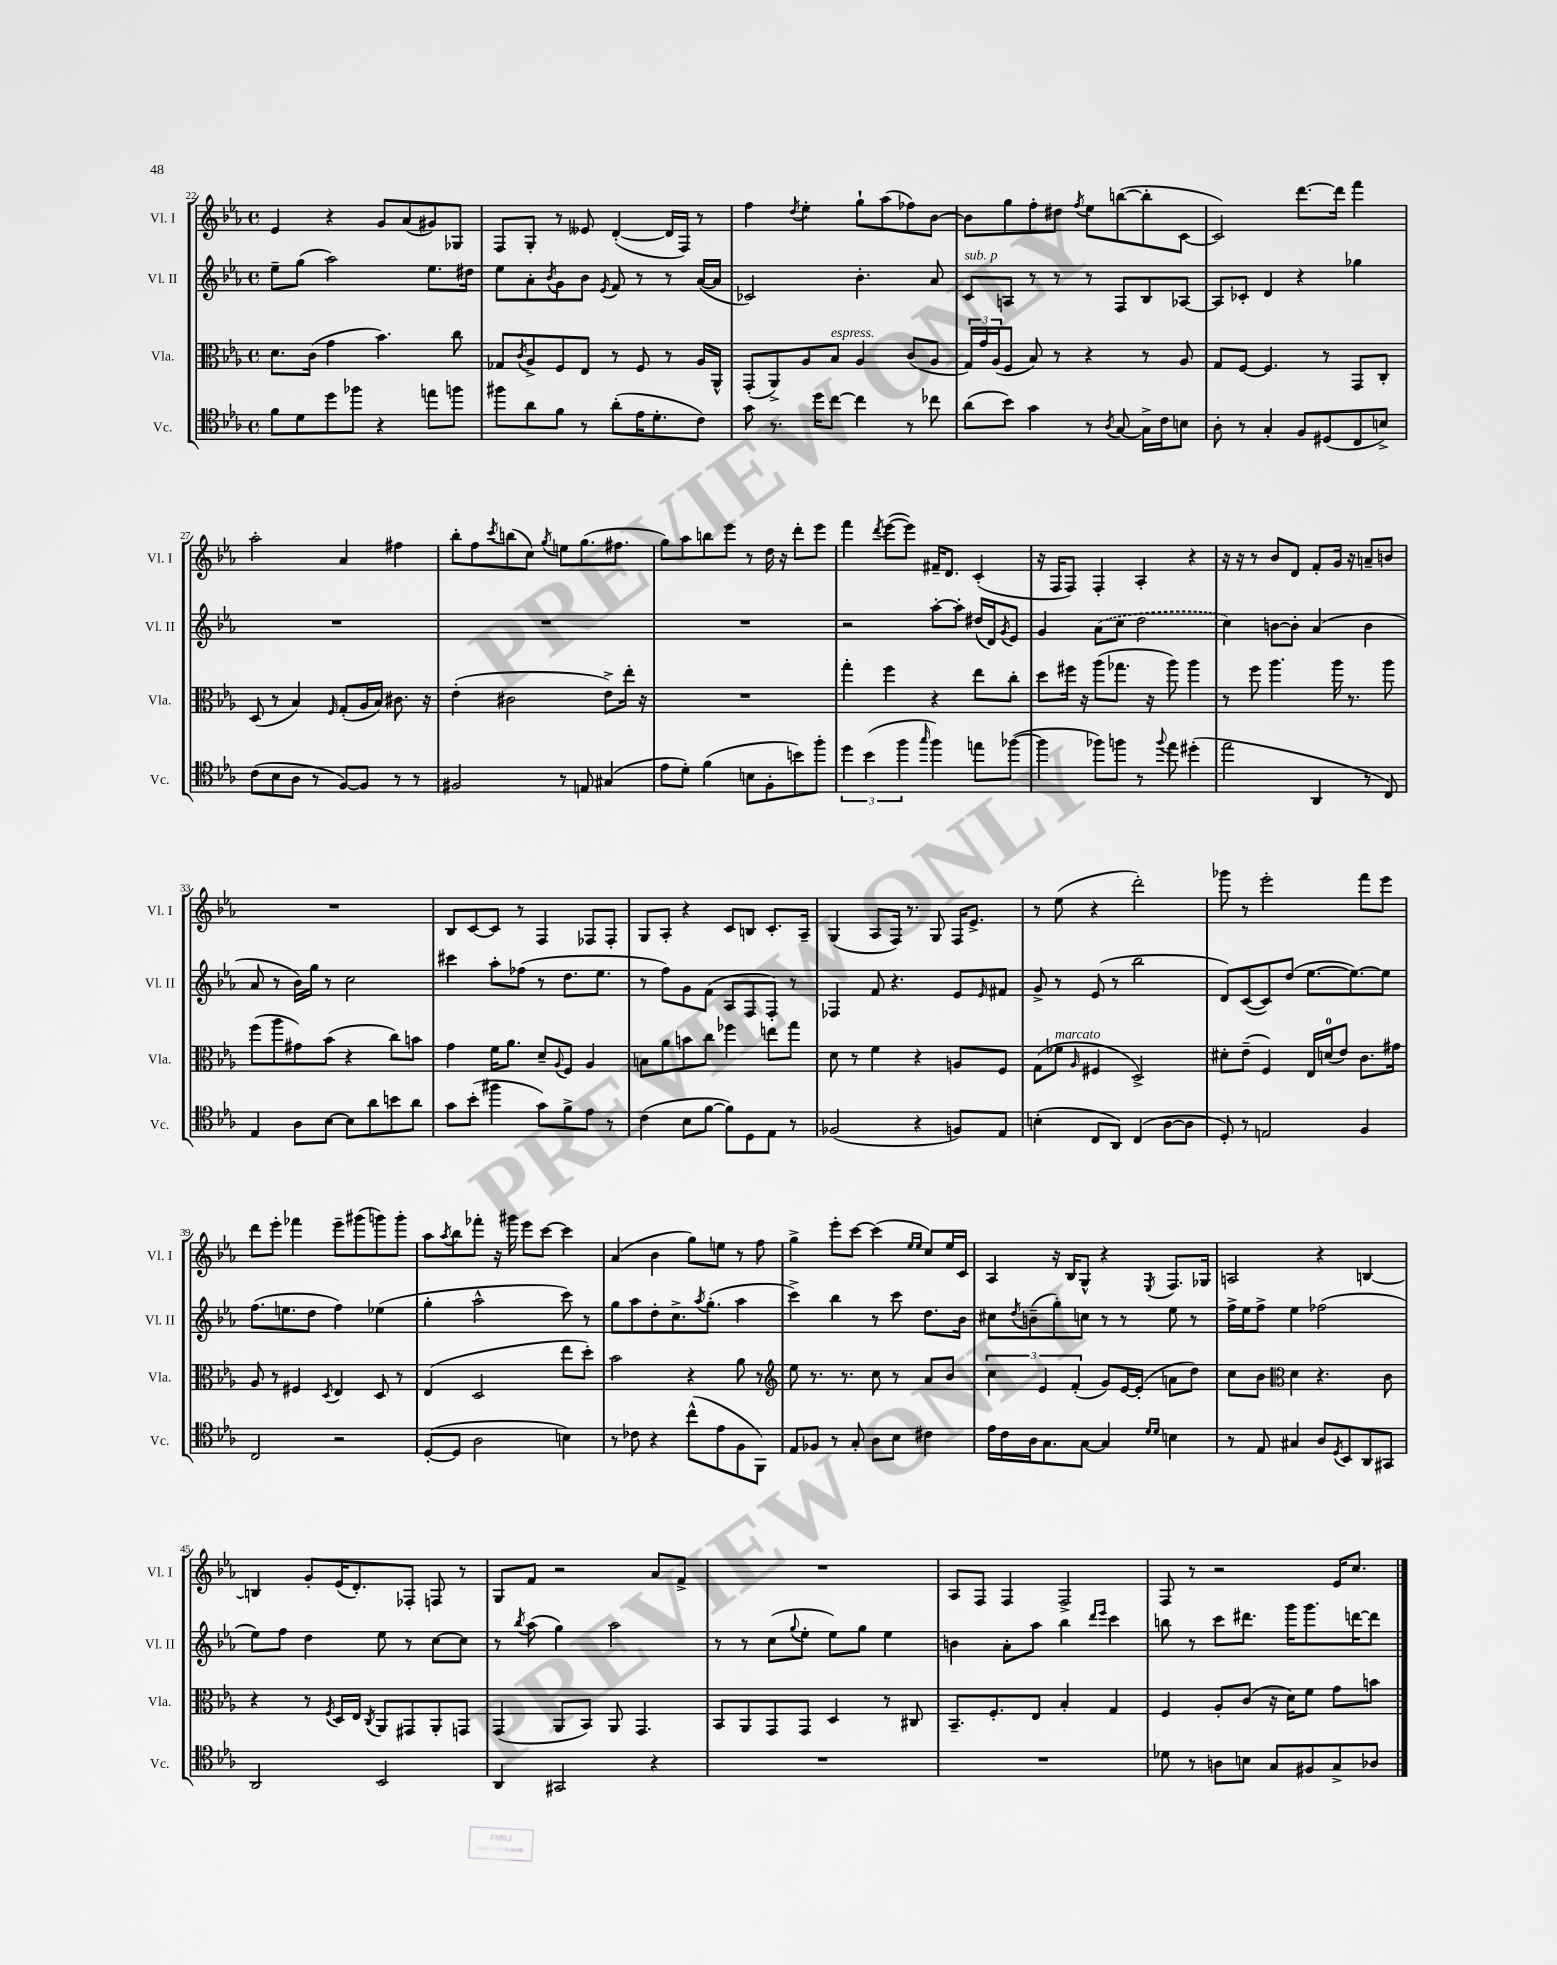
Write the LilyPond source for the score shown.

<<
\new StaffGroup <<
\new Staff = "s0" \with { instrumentName = "Vl. I" shortInstrumentName = "Vl. I" } {
    \clef treble \key ees \major \defaultTimeSignature \time 4/4
    ees'4 r4 g'8 aes'8( gis'8) ges8 |
    f8 g8-. r8 eeses'8 d'4~-.( d'16 f16) r8 |
    f''4 \acciaccatura { d''8 } ees''4-. g''8-! aes''8( fes''8) bes'8~ |
    bes'8 g''8 f''8-. dis''8 \acciaccatura { f''8 } ees''8 b''8~( b''8-. c'8~ |
    c'2) d'''8.~ d'''16 f'''4 |
    aes''2-. aes'4 fis''4 |
    bes''8-. f''8 \acciaccatura { c'''8 } b''8( c''8) \acciaccatura { g''8 } e''8 g''8.( fis''8. |
    g''8) aes''8 b''8 ees'''8 r8 d''16 r16 d'''8-. ees'''8 |
    f'''4 \acciaccatura { d'''8 } ees'''8~( ees'''8) fis'16-- d'8. c'4-.( |
    r16 f16 f8) f4-. aes4-. r4 |
    r16 r16 r8 bes'8 d'8 f'8-. g'16 r16 a'8-- b'8 |
    R1 |
    bes8 c'8~ c'8 r8 f4 fes8 fes8-. |
    g8 aes8-. r4 c'8 b8 c'8.-. aes16-- |
    g4( aes8 f16) r8. g8 f16 ees'8.-> |
    r8 ees''8( r4 d'''2-.) |
    ges'''8 r8 ees'''2-. f'''8 ees'''8 |
    d'''8 ees'''8-. fes'''4 ees'''8-- gis'''8( g'''8) g'''8-. |
    aes''8 \acciaccatura { aes''8 } bes''8 fes'''8-. r16 gis'''16 ees'''8 c'''8~ c'''4 |
    aes'4( bes'4 g''8) e''8 r8 f''8 |
    g''4-> ees'''8-. c'''8~ c'''4( \grace { ees''16 ees''16 } c''8) ees''16 c'16 |
    aes4 r16 bes16 g8-^ r4 \acciaccatura { ees8 } f8. ges16 |
    a2 r4 b4~ |
    b4 g'8-. ees'16( d'8.-.) fes8-. f8 r8 |
    g8 f'8 r2 aes'8 f'8-> |
    R1 |
    aes8 f8 f4 f2-> |
    f8 r8 r2 ees'16 c''8. \bar "|." |
}
\new Staff = "s1" \with { instrumentName = "Vl. II" shortInstrumentName = "Vl. II" } {
    \clef treble \key ees \major \defaultTimeSignature \time 4/4
    ees''8-- g''8( aes''2) ees''8. dis''16 |
    ees''8 aes'8-. \acciaccatura { bes'8 } g'8 bes'8 \acciaccatura { ees'8 } f'8 r8 r8 aes'16~( aes'16 |
    ces'2) bes'4.-. aes'8 |
    c'8^\markup { \italic "sub. p" } a8 r8 r8 r8 f8 bes8 aes8~ |
    aes8 ces'8-. d'4 r4 ges''4 |
    R1 |
    R1 |
    R1 |
    r2 aes''8~-. aes''8-. dis''16( d'16) \acciaccatura { g'8 } ees'8 |
    g'4 \once \slurDashed aes'8( c''8 d''2 |
    c''4) b'8~ b'8-. aes'4( b'4 |
    aes'8 r8 bes'16) g''16 r8 c''2 |
    cis'''4 aes''8-. fes''8( r8 d''8. ees''8. |
    r8 f''8) g'8 f'8( aes8 f8 f8-.) r8 |
    fes4 f'8 r4. ees'8 \grace { ees'16 } fis'8 |
    g'8-> r8 ees'8( r8 bes''2 |
    d'8) c'8~( c'8) d''8( ees''8.~ ees''8.~) ees''8 |
    f''8.( e''8. d''8 f''4) ees''4( |
    g''4-. aes''2-^ c'''8) r8 |
    g''8 aes''8 d''8-. c''8.-> \acciaccatura { aes''8 } g''8.-.( aes''4 |
    c'''4->) bes''4 r8 c'''8 d''8. bes'16 |
    cis''8 \acciaccatura { d''8 } b'8--( g''8-.) c''8 r8 r8 ees''8 r8 |
    f''16-> ees''16 f''8-> ees''4 fes''2( |
    ees''8) f''8 d''4 ees''8 r8 c''8~ c''8 |
    r8 \acciaccatura { bes''8 } aes''8( g''4) aes''2 |
    r8 r8 c''8( \appoggiatura { g''8 } ees''8-. ees''8) g''8 ees''4 |
    b'4 aes'8-. aes''8 bes''4 \grace { d'''16 ees'''16 } c'''4 |
    b''8 r8 c'''8 dis'''8. g'''16 g'''8. d'''16~ d'''8 \bar "|." |
}
\new Staff = "s2" \with { instrumentName = "Vla." shortInstrumentName = "Vla." } {
    \clef alto \key ees \major \defaultTimeSignature \time 4/4
    d'8. c'16( g'4 bes'4.) c''8 |
    ges8 \acciaccatura { c'8 } aes8-> f8 ees8 r8 f8 r8 aes16 aes,16-^ |
    g,8-.( aes,8->) aes8 bes8^\markup { \italic "espress." } aes4 c'8( aes8 |
    \tuplet 3/2 { g16) g'16 aes16( } f8 bes8) r8 r4 r8 aes8 |
    g8 f8~ f4. r8 g,8 c8-. |
    d8( r8 bes4) \grace { f16 } g8-.( aes16 bes16) cis'8. r16 |
    ees'4-.( cis'2 ees'8->) ees''16-. r16 |
    R1 |
    g''4-. f''4 r4 ees''8 c''8-. |
    d''8 fis''16 r16 aes''8( ges''8. r16 aes''8) aes''4 |
    r8 f''8 aes''4. aes''16 r8. aes''8 |
    f''8( aes''8 gis'8) bes'8( r4 c''8) b'8 |
    g'4 f'16 aes'8. d'8-- \appoggiatura { aes8 } f8 aes4 |
    b8 aes'8 b'8 c''8 fes''4 e''8 g''8 |
    d'8 r8 f'4 r4 a8 f8 |
    g8( fes'8^\markup { \italic "marcato" } \grace { aes16 } fis4 d2->) |
    dis'8-. ees'8--( f4) ees16 d'16-0( ees'8) c'8. gis'16 |
    aes8 r8 fis4 \acciaccatura { d8 } ees4 d8 r8 |
    ees4( d2 ees''8 d''8-.) |
    bes'2 r4 aes'8 r8 |
    \clef treble ees''8 r8. r8. c''8 r8 aes'8 bes'8 |
    \tuplet 3/2 { c''4 ees'4 f'4-.( } g'8) ees'16~ ees'16-.( a'8 d''8) |
    c''8 bes'8 \clef alto d'4 r4. c'8 |
    r4 r8 \acciaccatura { f8 } d16 ees16 \acciaccatura { c8 } aes,8 gis,8 aes,8-. g,8 |
    g,4( aes,8 bes,8) aes,8 g,4. |
    bes,8 aes,8 g,8 g,8 d4 r8 cis8 |
    bes,8.-- f8.-. ees8 bes4-. g4 |
    f4 aes8-. c'8( r16 d'16) f'8 g'8 b'8 \bar "|." |
}
\new Staff = "s3" \with { instrumentName = "Vc." shortInstrumentName = "Vc." } {
    \clef tenor \key ees \major \defaultTimeSignature \time 4/4
    f'8 d'8 d''8 fes''8 r4 e''8 f''8 |
    fis''8 aes'8 f'8 r8 aes'8-.( ees'16 d'8.-. c'8) |
    g'8 r8. d''16 c''8~ c''4 r8 ces''8 |
    aes'8( bes'8) g'4 r8 \acciaccatura { aes8 } g8~ g16-> c'16 b8 |
    aes8-. r8 g4-. f8 dis8( c8 b8->) |
    c'8( bes8 aes8 r8 f8~) f8 r8 r8 |
    fis2 r8 e8 gis4( |
    ees'8 d'8-.) f'4( b8 f8-. b'8) f''8-. |
    \tuplet 3/2 { d''4 bes'4( f''4 } \grace { g''16 } f''4) e''8 fes''8~( |
    fes''4 fes''8) f''8 r8 \appoggiatura { f''8 } ees''8 dis''4-.( |
    ees''2 aes,4 r8 c8) |
    ees4 aes8 bes8~ bes8 aes'8 b'8 aes'8 |
    g'8 bes'8-.( fis''4 g'8) f'8-> ees'8 r8 |
    c'4( bes8 f'8~ f'8) d8 ees8 r8 |
    fes2( r4 f8) ees8 |
    b4-.( c8 aes,8) c4( aes8~ aes8 |
    d8-.) r8 e2 f4 |
    c2 r2 |
    d8~-.( d8 aes2 b4) |
    r8 ces'8 r4 c''8-^( ees'8 f8 f,8) |
    ees8 fes8 r8 g8-. aes8 bes8 cis'4 |
    ees'16 c'16 aes16 g8. g8~ g4 \grace { d'16 d'16 } b4 |
    r8 ees8 gis4 aes8 \acciaccatura { d8 } bes,8 aes,8 gis,8 |
    aes,2 bes,2 |
    aes,4 gis,2 r4 |
    R1 |
    R1 |
    des'8 r8 a8 b8 g8 fis8 g8-> aes8 \bar "|." |
}
>>
>>
\layout { \context { \Score currentBarNumber = #22 } }
